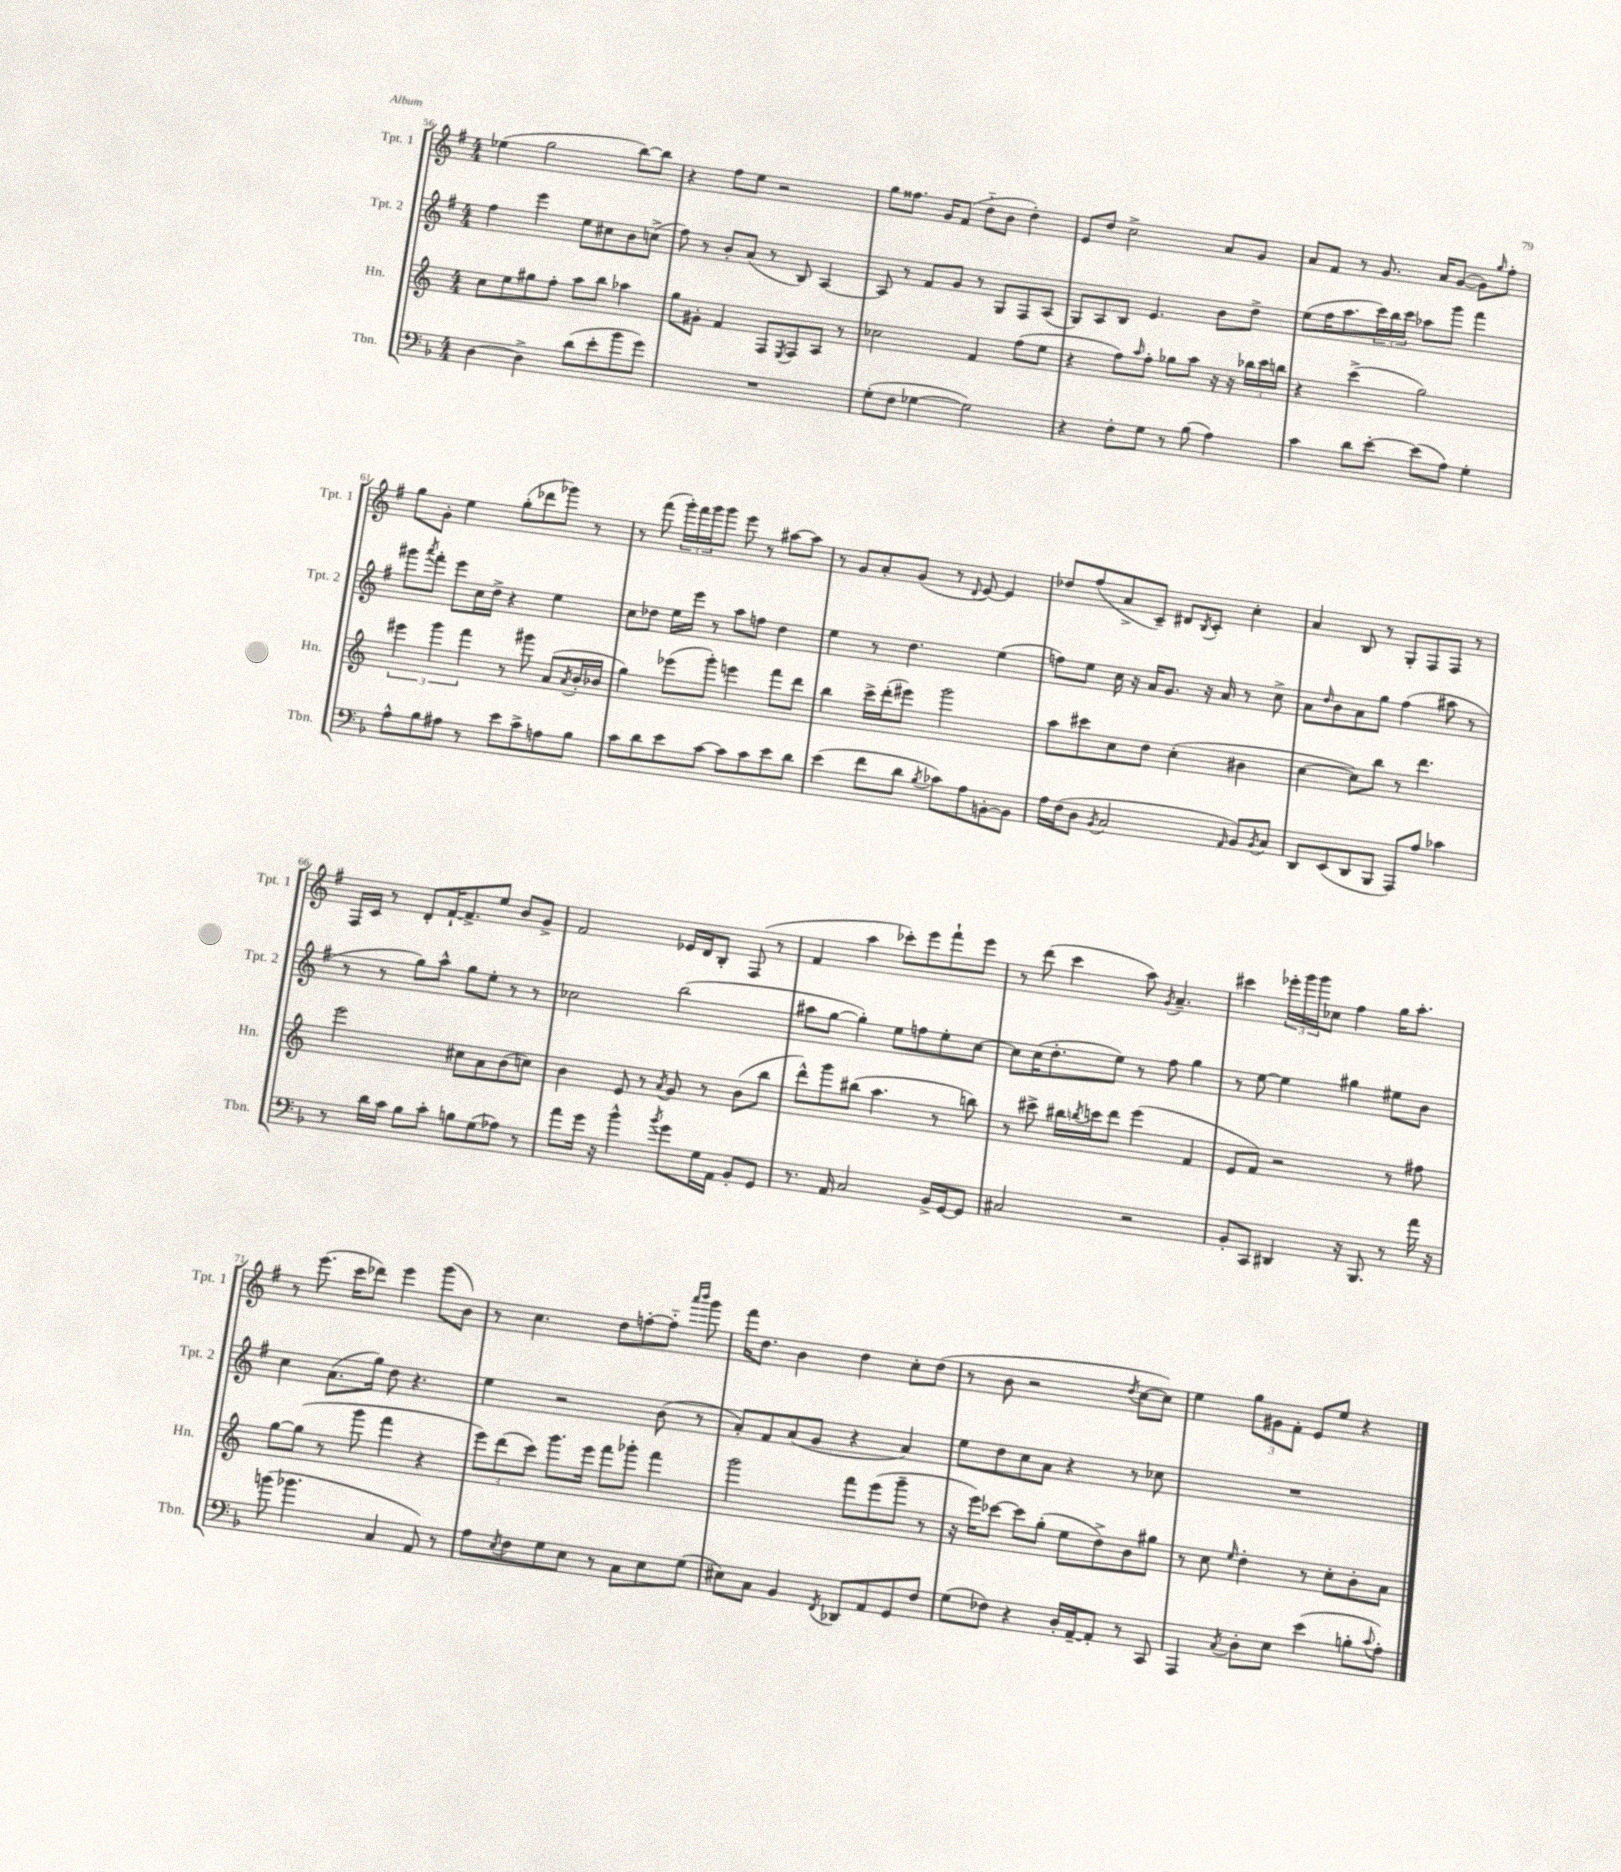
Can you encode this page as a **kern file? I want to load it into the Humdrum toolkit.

**kern	**kern	**kern	**kern
*part4	*part3	*part2	*part1
*staff4	*staff3	*staff2	*staff1
*I"Tbn.	*I"Hn.	*I"Tpt. 2	*I"Tpt. 1
*I'Tbn.	*I'Hn.	*I'Tpt. 2	*I'Tpt. 1
*clefF4	*clefG2	*clefG2	*clefG2
*k[b-]	*k[]	*k[f#]	*k[f#]
*M4/4	*M4/4	*M4/4	*M4/4
=56	=56	=56	=56
[4D\	8cc\L	4ff#\	(4ee-X\
.	8ee\	.	.
4D^\]	8gg#X\	4eee\	2gg\
.	8ff'\J	.	.
(8d\L	8aa\L	8ee\L	.
8e'\	8bb\J	8cc#X\	.
8b-\	4aa-X\	8b\	[8bb\L)
8g\J)	.	(8ccn^\J	8bb\J]
=57	=57	=57	=57
1r	8gg\L	8ff#\)	4r
.	8g#X'\J	8r	.
.	4f/	8b'/L	8ff#\L
.	.	(8a/J	8ee\J
.	8F/L	8r	2r
.	8qE/	.	.
.	8F/	8B/)	.
.	8A/J	[4A/	.
.	8r	.	.
=58	=58	=58	=58
(8G'\L	2cc-X\	8A/]	8gg\L
8F\J	.	8r	8.ff##X\J
[4G-X\	.	8f#/L	.
.	.	.	16g/KL
.	.	8g/J	(8f#/J
2G-\])	4f/	8r	8dd\L
.	.	8G/L	8b\J
.	(8ff\L	8F#/	4dd'\)
.	8ee\J	(8A/J	.
=59	=59	=59	=59
4r	4r	8G/L)	8e/L
.	.	8A/	8dd/J
8F'\L	8ff\L)	8B/J	2cc^\
.	16qqaa/	.	.
8G\J	8ff'\J	4.e/	.
8r	8gg-X\L	.	.
(8B-\	8aa\J	.	.
4A\)	16r	8b\L	8a/L
.	16r	.	.
.	24bb-X\LL	8dd^\J	8g/J
.	24ccc\	.	.
.	24bbn\JJ	.	.
=60	=60	=60	=60
4c\	4r	(8ee\L	8a/L
.	.	16ff#\K	8f#/J
.	.	8.aa\	.
8d\L	(4ccc^\	.	8r
[8e'\J	.	24ccc\L)	8.g/
.	.	24bb\	.
.	.	24ccc\JJ	.
(8e\L]	2gg\)	8aa-X\L	.
.	.	.	16a/KL
8A\J)	.	8ggg\J	([8g/J
4G'\	.	4fff#\	8g\L])
.	.	.	16qqgg/
.	.	.	8ff#'\J
!!LO:LB:g=z
=61	=61	=61	=61
8A^^\L	6eee#X\	8ggg#X\L	8gg\L
.	.	8qaaa/	.
8B-\	.	8fff#'\J	8g'\J
.	6ggg\	.	.
8A#X\J	.	8eee\L	4ee\
.	6fff\	.	.
8r	.	16cc\L	.
.	.	16dd^\JJ	.
8e\L	8r	4r	(8gg'\L
8c^\	8ggg#X\	.	8ddd-X\
8An\	(8a/L	4ee\	8ggg-X\J)
.	8qa/	.	.
8B-\J	16b'/L	.	8r
.	16b-X/JJ	.	.
=62	=62	=62	=62
8c\L	4gg\)	8cc\L	8r
8d\	.	8dd-X\J	(8fff#\
8e\	(8eee-X\L	16ee\LL	24ggg'\LL)
.	.	.	24fff#\
.	.	16eee\JJ	.
.	.	.	24ggg\J
[8c\J	8ggg'\J)	8r	8ggg\J
8c\L]	4eeen\	8aa\L	8eee\
8c\	.	8ffn\J	8r
8e\	8fff\L	4dd-\	[8aa#X\L
8d\J	8ddd\J	.	8aa#\J]
=63	=63	=63	=63
(4e\	4bb\	4ee\	8r
.	.	.	8g/L
8f\L	16ccc^\LL	8r	8a'/
.	(16ddd'\J	.	.
8d\J	8eee#X\J)	4.dd\	(8g/J
8qB-/	.	.	.
8c-X\L)	2ggg\	.	8r
.	.	.	8qqd/
8A\	.	.	[8e/)
[8BBn'\	.	(4ee\	4e/]
8BB\J]	.	.	.
=64	=64	=64	=64
16A\LL	8aa\L	8ffn\L)	8dd-X/L
(16F\J	.	.	.
8D\J	8ccc#X\	8ee\J	(8ff#/
8qBB-/	.	.	.
2C/	8cc\	16cc\	8a^/
.	.	16r	.
.	8dd\J	16a/KL	8c~/J)
.	.	8.g/J	.
.	(4cc'\	.	8d#X/L
.	.	.	8qB/
.	.	16r	8c'/J
.	.	16a/	.
16qqAA/	.	.	.
8BB-/L)	4b#X\	8r	4cc'\
8qBB-/	.	.	.
8C/J	.	8cc^\	.
=65	=65	=65	=65
8DD/L	[4cc\	8a\L	4a/
.	.	16qqdd/	.
(8EE/	.	8b\	.
8DD/	8cc\L])	8a\	8B/
8BBB-/J	8bb\J	8gg\J	8r
8AAA/L)	8r	(4ff#\	8G'/L
8A/J	4.ddd\	.	8F#/
4c-X\	.	8aa#X\	8F#/J
.	.	8r	8r
!!LO:LB:g=z
=66	=66	=66	=66
8r	2eee\	8r	16F#/LL
.	.	.	16c/JJ
16d\LL	.	8r	8r
16c\JJ	.	.	.
8B-\L	.	8gg\L)	8d'/L
8c'\J	.	8aa^^\J	[16f#`/K
.	.	.	8.f#^/]
8Bn\L	8cc#X\L	8gg\L	.
(8G\	8a\	8ee'\J	8ee/J
8A-X\J)	(8b\	8r	8b/L
8r	8ccn\J)	8r	8g^/J
=67	=67	=67	=67
8a\L	4b\	2cc-X\	2f#/
16g\Jk	.	.	.
16r	.	.	.
4b-^^\	8e/	.	.
.	8r	.	.
8qb-/	8qa/	.	.
8g\L	8g/	(2bb\	16e-X/LL
.	.	.	16d/J
16G\L	8r	.	8B'/J
16AA\JJ	.	.	.
8BB-'/L	(8b\L	.	(8F#/
8GG/J	8bb\J	.	8r
=68	=68	=68	=68
8.r	8ddd^^\L)	8aa#X\L	4f#/
.	8ggg\	[8gg\J	.
16AA/	.	.	.
2C/	(8bb#X\J	4gg'\])	4aa\
.	4.aa\	.	.
.	.	8ee\L	8ccc-X'\L)
.	.	8ffn\	8eee\
16BB-^/LL	8r	8ee'\	8fff#`\
[16GG/J	.	.	.
8GG/J]	8bbn\)	[8cc\J	8eee\J
=69	=69	=69	=69
2C#X/	8r	8cc\L]	8r
.	8ccc#X^\	(16cc\K	(8ddd\
.	.	8.dd'\	.
.	16bb#X\LL	.	4ccc\
.	8qbbn/	.	.
.	16cccn\J	.	.
.	8ddd\J	8ee\J)	.
2r	(4eee\	8r	8aa\)
.	.	.	8qg/
.	.	8ff#\	4.a~/
.	4f/	4gg\	.
=70	=70	=70	=70
8BB-'/L	8e/L	8r	4ccc#X\
8CC/J	8f/J)	[8ee\	.
4DD#X/	2r	4ee\]	24eee-X'\LL
.	.	.	24ggg\
.	.	.	24ggg\J
.	.	.	8cc-X\J
16r	.	4gg#X\	4ff#\
8.BBB-/	.	.	.
8r	8r	8ee#X\L	16gg\KL
.	.	.	8.aa'\J
16a\	8ff#X\	8b\J	.
16r	.	.	.
!!LO:LB:g=z
=71	=71	=71	=71
(8bn\	[8gg\L	4cc\	8r
4.b-X\	(8gg\J]	.	(8.eee\
.	8r	(8.a\L	.
.	.	.	16ccc\KL
.	8ggg\	.	8ddd-X\J)
.	.	16gg\Jk)	.
4C/	4fff\	8dd\	4eee\
.	.	4.r	.
8AA/)	4r	.	(8ggg\L
8r	.	.	8b\J)
=72	=72	=72	=72
8A\L	12eee\L)	4ee\	8r
.	(12ddd\	.	.
8qE/	.	.	.
8F\	.	.	4.cc\
.	12ccc\J)	.	.
8G\	8.ggg\L	2r	.
8E\J	.	.	.
.	16eee\Jk	.	.
8r	8fff\L	.	8dd\L
8C\L	8ggg-X'\J	.	[8ffn'\
8E\	4fff\	(8b\	8ff\J]
.	.	.	16qqaaa/LL
.	.	.	16qqbbb/JJ
(8G\J	.	8r	8ggg\
=73	=73	=73	=73
8E#X\L)	2ggg\	8a'/L)	16fff#\KL
.	.	.	8.dd\J
8C\J	.	8f#/	.
4BB-/	.	(8a/	4b\
.	.	8g/J	.
8qFF/	.	.	.
8DD-X/L	8fff\L	4r	4dd\
8AA/	(8eee\	.	.
8GG/	8ggg~\J	4a/)	8cc'\L
8F/J	8r	.	(8dd\J
=74	=74	=74	=74
(8G\L	16r	8ee\L	8r
.	16eee\KL)	.	.
8F-X\J)	[8ccc-X\J	8dd\	8b\
4r	8ccc-\L]	8cc\	2r
.	(8gg'\J	8a\J	.
16D'/LL	8ee\L	4r	.
[16AA~/J	.	.	.
8AA'/J]	8dd^\)	.	.
.	.	.	8qdd/
8r	8b\	8r	[8cc\L
8CC/	8gg#X\J	8cc-X\	8cc\J])
=75	=75	=75	=75
4AAA/	8r	1r	4ee\
.	8cc\	.	.
8qC/	16qqee/	.	.
8D'\L	4dd'\	.	12gg\L
.	.	.	12g#X\
8E\J	.	.	.
.	.	.	12f#'\J
(4e\	8r	.	8e/L
.	8cc'\L	.	8ee/J
8Bn'\L	8b'\	.	4r
8qqc/	.	.	.
8A'\J)	8a\J	.	.
==	==	==	==
*-	*-	*-	*-
